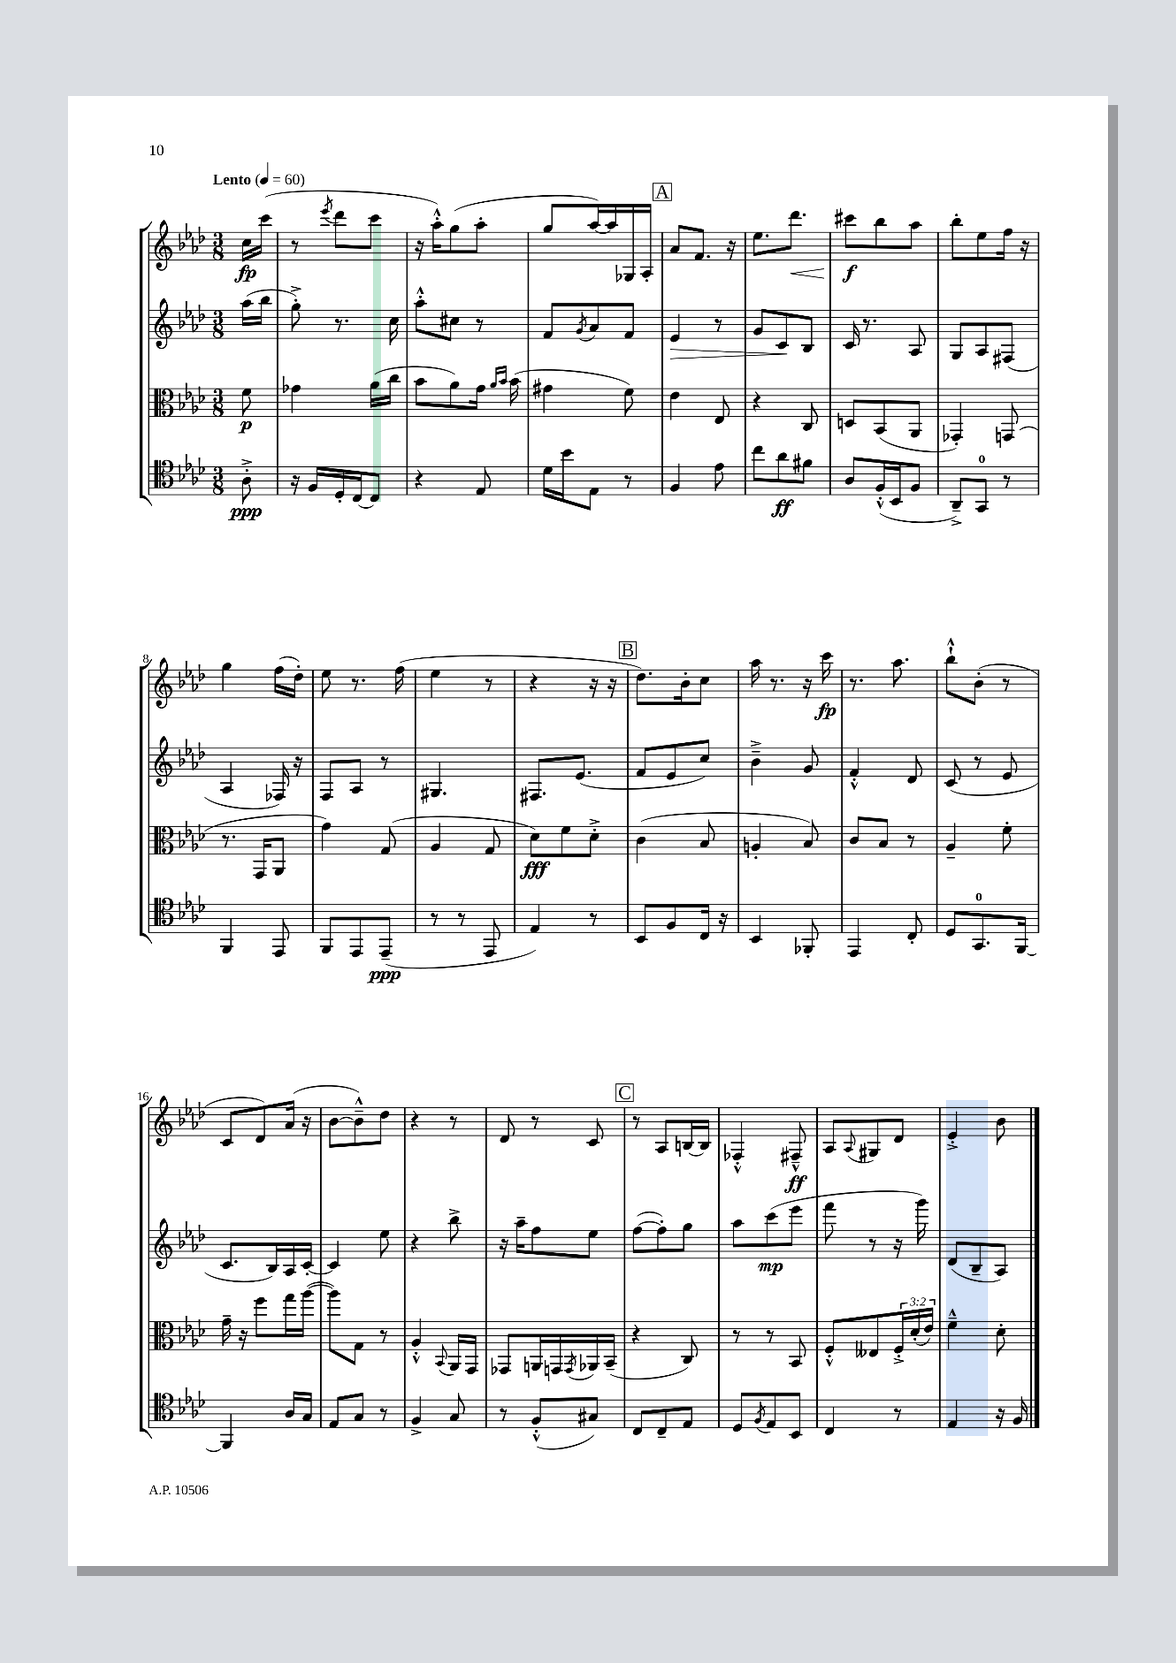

**kern	**dynam	**kern	**dynam	**kern	**dynam	**kern	**dynam
*part4	*part4	*part3	*part3	*part2	*part2	*part1	*part1
*staff4	*staff4	*staff3	*staff3	*staff2	*staff2	*staff1	*staff1
*clefC4	*	*clefC3	*	*clefG2	*	*clefG2	*
*k[b-e-a-d-]	*	*k[b-e-a-d-]	*	*k[b-e-a-d-]	*	*k[b-e-a-d-]	*
*M3/8	*	*M3/8	*	*M3/8	*	*M3/8	*
*MM60	*	*MM60	*	*MM60	*	*MM60	*
=	=	=	=	=	=	=	=
!	!	!	!	!	!	!LO:TX:a:B:t=Lento	!
8A-'^\	ppp	8f\	p	(16aa-\LL	.	16cc\LL	fp
.	.	.	.	16bb-\JJ	.	(16ccc\JJ	.
=1	=1	=1	=1	=1	=1	=1	=1
16r	.	4g-X\	.	8gg'^\)	.	8r	.
16F/LL	.	.	.	.	.	.	.
.	.	.	.	.	.	8qeee-/	.
16D-'/	.	.	.	8.r	.	8ddd-\L	.
[16C/J	.	.	.	.	.	.	.
8C/J]	.	(16a-\LL	.	.	.	8ccc\J	.
.	.	16cc\JJ	.	16cc\	.	.	.
=2	=2	=2	=2	=2	=2	=2	=2
4r	.	8b-\L	.	8aa-'^^\L	.	16r	.
.	.	.	.	.	.	16aa-'^^\KL)	.
.	.	8a-\)	.	8cc#X\J	.	(8gg\	.
8E-/	.	16g\Jk	.	8r	.	8aa-'\J	.
.	.	16qqa-/LL	.	.	.	.	.
.	.	16qqb-/JJ	.	.	.	.	.
.	.	(16b-\	.	.	.	.	.
=3	=3	=3	=3	=3	=3	=3	=3
16d-\LL	.	4g#X\	.	8f/L	.	8gg/L	.
16b-\J	.	.	.	.	.	.	.
.	.	.	.	8qg/	.	.	.
8E-\J	.	.	.	8a-/	.	[16aa-/L)	.
.	.	.	.	.	.	16aa-/]	.
8r	.	8f\)	.	8f/J	.	16G-X/	.
.	.	.	.	.	.	16A-'/JJ	.
!!LO:REH:place=s1:t=A
=4	=4	=4	=4	=4	=4	=4	=4
!	!	!	!	!	!LO:HP:b	!	!
4F/	.	4e-\	.	4e-/	>	8a-/L	.
.	.	.	.	.	.	8.f/J	.
8e-\	.	8E-/	.	8r	.	.	.
.	.	.	.	.	.	16r	.
=5	=5	=5	=5	=5	=5	=5	=5
8cc\L	.	4r	.	8g/L	.	8.ee-\L	.
8a-\	ff	.	.	8c/	.	.	.
!	!	!	!	!	!	!	!LO:HP:b
.	.	.	.	.	.	8.ddd-\J	<
8f#X\J	.	8C/	.	8B-/J	]	.	.
=6	=6	=6	=6	=6	=6	=6	=6
8A-/L	.	8Dn/L	.	16c/	.	8ccc#X\L	f
.	.	.	.	8.r	.	.	.
(16F'^^/L	.	(8BB-/	.	.	.	8bb-\	[
16BB-/J	.	.	.	.	.	.	.
8F/J	.	8AA-/J	.	8A-/	.	8aa-\J	.
=7	=7	=7	=7	=7	=7	=7	=7
8AA-~^/L)	.	4GG-X'/)	.	8G/L	.	8bb-'\L	.
8GG/J	.	.	.	8A-/	.	8ee-\	.
8r	.	(8GGn/	.	(8F#X/J	.	16ff\Jk	.
.	.	.	.	.	.	16r	.
!!LO:LB:g=z
=8	=8	=8	=8	=8	=8	=8	=8
4FF/	.	8.r	.	4A-/	.	4gg\	.
.	.	16GG/KL	.	.	.	.	.
8EE-/	.	8AA-/J	.	16F-X/)	.	(16ff\LL	.
.	.	.	.	16r	.	16dd-'\JJ)	.
=9	=9	=9	=9	=9	=9	=9	=9
8FF/L	.	4g\)	.	8F/L	.	8ee-\	.
8EE-/	.	.	.	8A-/J	.	8.r	.
(8EE-~/J	ppp	(8G/	.	8r	.	.	.
.	.	.	.	.	.	(16ff\	.
=10	=10	=10	=10	=10	=10	=10	=10
8r	.	4A-/	.	4.G#X/	.	4ee-\	.
8r	.	.	.	.	.	.	.
8EE-/	.	8G/	.	.	.	8r	.
=11	=11	=11	=11	=11	=11	=11	=11
4E-/)	.	8d-\L)	fff	8.F#X/L	.	4r	.
.	.	8f\	.	.	.	.	.
.	.	.	.	(8.e-/J	.	.	.
8r	.	8d-'^\J	.	.	.	16r	.
.	.	.	.	.	.	16r	.
!!LO:REH:place=s1:t=B
=12	=12	=12	=12	=12	=12	=12	=12
8BB-/L	.	(4c\	.	8f/L	.	8.dd-\L)	.
8F/	.	.	.	8e-/	.	.	.
.	.	.	.	.	.	16b-'\k	.
16C/Jk	.	8B-/	.	8cc/J)	.	8cc\J	.
16r	.	.	.	.	.	.	.
=13	=13	=13	=13	=13	=13	=13	=13
4BB-/	.	4An'/	.	4b-~^\	.	16aa-\	.
.	.	.	.	.	.	8.r	.
8FF-X'/	.	8B-/)	.	8g/	.	16r	.
.	.	.	.	.	.	16ccc\	fp
=14	=14	=14	=14	=14	=14	=14	=14
4EE-/	.	8c/L	.	4f'^^/	.	8.r	.
.	.	8B-/J	.	.	.	.	.
.	.	.	.	.	.	8.aa-\	.
8C'/	.	8r	.	8d-/	.	.	.
=15	=15	=15	=15	=15	=15	=15	=15
8D-/L	.	4A-~/	.	(8c/	.	8bb-`^^\L	.
8.GG/	.	.	.	8r	.	(8b-'\J	.
.	.	8f'\	.	8e-/	.	8r	.
[16FF/Jk	.	.	.	.	.	.	.
!!LO:LB:g=z
=16	=16	=16	=16	=16	=16	=16	=16
4FF/]	.	16g~\	.	8.c/L	.	8c/L	.
.	.	16r	.	.	.	.	.
.	.	8ff\L	.	.	.	8d-/)	.
.	.	.	.	16B-/L)	.	.	.
16A-/LL	.	16gg\L	.	16A-/	.	(16a-/Jk	.
16G/JJ	.	([16aa-\JJ	.	[16c'/JJ	.	16r	.
=17	=17	=17	=17	=17	=17	=17	=17
8E-/L	.	8aa-\L])	.	4c/]	.	[8b-\L	.
8G/J	.	8G\J	.	.	.	8b-~^^\])	.
8r	.	8r	.	8ee-\	.	8dd-\J	.
=18	=18	=18	=18	=18	=18	=18	=18
4F^/	.	4A-'^^/	.	4r	.	4r	.
.	.	8qqBB-/	.	.	.	.	.
8G/	.	16AA-/LL	.	8bb-^\	.	8r	.
.	.	16GG/JJ	.	.	.	.	.
=19	=19	=19	=19	=19	=19	=19	=19
8r	.	8GG-X/L	.	16r	.	8d-/	.
.	.	.	.	16aa-~\KL	.	.	.
(8F'^^/L	.	16AAn/L	.	8ff\	.	8r	.
.	.	16GGn/	.	.	.	.	.
.	.	8qGG/	.	.	.	.	.
8G#X/J)	.	16AA-X/	.	8ee-\J	.	8c/	.
.	.	(16BB-~/JJ	.	.	.	.	.
!!LO:REH:place=s1:t=C
=20	=20	=20	=20	=20	=20	=20	=20
8C/L	.	4r	.	([8ff\L	.	8r	.
8C~/	.	.	.	8ff'\])	.	8A-/L	.
8E-/J	.	8C/)	.	8gg\J	.	[16Bn/L	.
.	.	.	.	.	.	16B/JJ]	.
=21	=21	=21	=21	=21	=21	=21	=21
8D-/L	.	8r	.	8aa-\L	.	4F-X'^^/	.
8qF/	.	.	.	.	.	.	.
8E-/	.	8r	.	(8ccc\	mp	.	.
8BB-/J	.	8BB-/	.	8eee-\J	.	8F#X~^^/	ff
=22	=22	=22	=22	=22	=22	=22	=22
4C/	.	8F'^^/L	.	8fff\	.	8A-/L	.
.	.	.	.	.	.	8qqA-/	.
.	.	8E--X/	.	8r	.	8G#X/	.
8r	.	24F'^/L	.	16r	.	8d-/J	.
.	.	(24d-'/	.	.	.	.	.
.	.	.	.	16ggg\)	.	.	.
.	.	24e-/JJ)	.	.	.	.	.
=23	=23	=23	=23	=23	=23	=23	=23
4E-/	.	4f~^^\	.	(8d-/L	.	4e-'^/	.
.	.	.	.	8B-~/	.	.	.
16r	.	8d-'\	.	8A-/J)	.	8b-\	.
16F/	.	.	.	.	.	.	.
==	==	==	==	==	==	==	==
*-	*-	*-	*-	*-	*-	*-	*-
